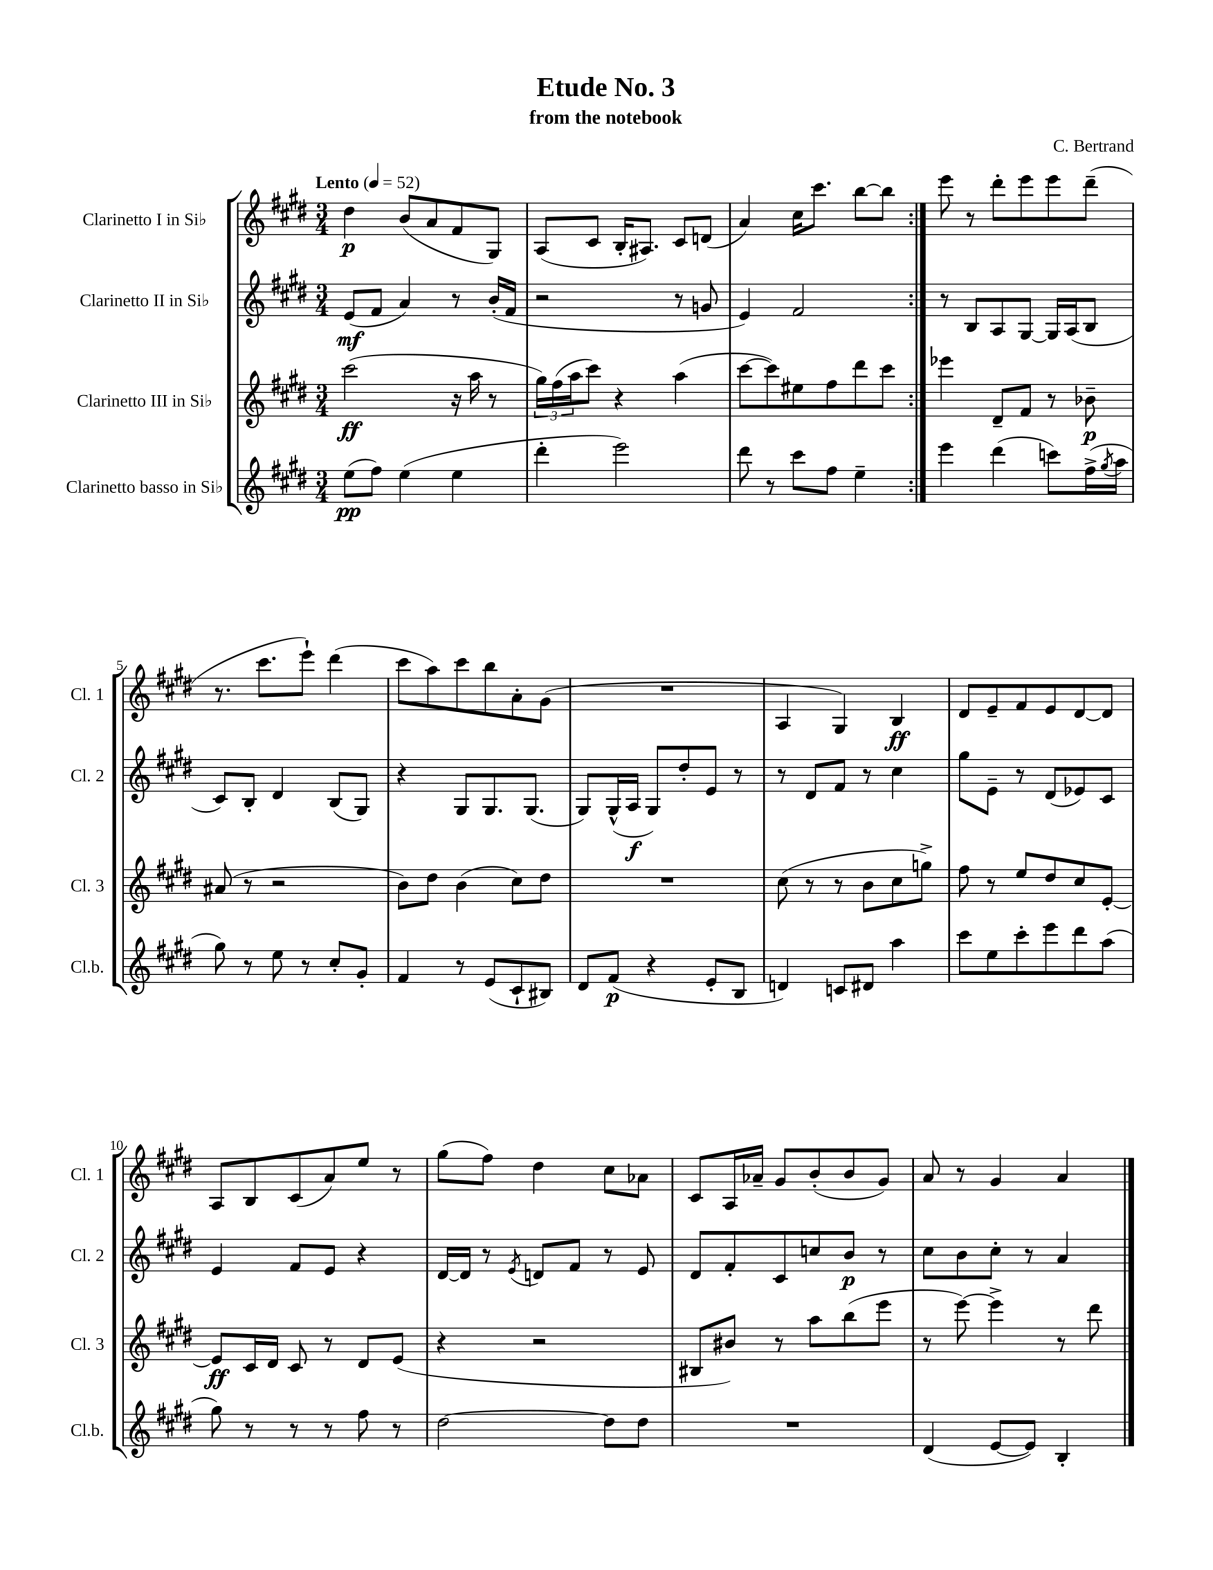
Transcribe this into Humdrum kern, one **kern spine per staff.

**kern	**dynam	**kern	**dynam	**kern	**dynam	**kern	**dynam
*part4	*part4	*part3	*part3	*part2	*part2	*part1	*part1
*staff4	*staff4	*staff3	*staff3	*staff2	*staff2	*staff1	*staff1
*I"Clarinetto basso in Si♭	*	*I"Clarinetto III in Si♭	*	*I"Clarinetto II in Si♭	*	*I"Clarinetto I in Si♭	*
*I'Cl.b.	*	*I'Cl. 3	*	*I'Cl. 2	*	*I'Cl. 1	*
*clefG2	*	*clefG2	*	*clefG2	*	*clefG2	*
*k[f#c#g#d#]	*	*k[f#c#g#d#]	*	*k[f#c#g#d#]	*	*k[f#c#g#d#]	*
*M3/4	*	*M3/4	*	*M3/4	*	*M3/4	*
*MM52	*	*MM52	*	*MM52	*	*MM52	*
=1	=1	=1	=1	=1	=1	=1	=1
!	!	!	!	!	!	!LO:TX:a:B:t=Lento	!
(8ee\L	pp	(2ccc#\	ff	(8e/L	mf	4dd#\	p
8ff#\J)	.	.	.	8f#/J	.	.	.
(4ee\	.	.	.	4a/)	.	(8b/L	.
.	.	.	.	.	.	8a/	.
4ee\	.	16r	.	8r	.	8f#/	.
.	.	16aa\	.	.	.	.	.
.	.	8r	.	(16b'/LL	.	8G#/J)	.
.	.	.	.	16f#/JJ	.	.	.
=2	=2	=2	=2	=2	=2	=2	=2
4ddd#'\	.	24gg#\LL)	.	2r	.	(8A/L	.
.	.	(24ff#\	.	.	.	.	.
.	.	24aa\J	.	.	.	.	.
.	.	8ccc#\J)	.	.	.	8c#/J	.
2eee\)	.	4r	.	.	.	16B'/KL	.
.	.	.	.	.	.	8.A#X/J)	.
.	.	(4aa\	.	8r	.	8c#/L	.
.	.	.	.	8gn/	.	(8dn/J	.
=3	=3	=3	=3	=3	=3	=3	=3
8ddd#\	.	[8ccc#\L	.	4e/)	.	4a/)	.
8r	.	8ccc#\])	.	.	.	.	.
8ccc#\L	.	8ee#X\	.	2f#/	.	16cc#\KL	.
.	.	.	.	.	.	8.ccc#\J	.
8ff#\J	.	8ff#\	.	.	.	.	.
4ee~\	.	8ddd#\	.	.	.	[8bb\L	.
.	.	8ccc#\J	.	.	.	8bb\J]	.
=4:|!	=4:|!	=4:|!	=4:|!	=4:|!	=4:|!	=4:|!	=4:|!
4eee\	.	4eee-X\	.	8r	.	8eee\	.
.	.	.	.	8B/L	.	8r	.
(4ddd#\	.	8d#~/L	.	8A/	.	8ddd#'\L	.
.	.	8f#/J	.	[8G#/J	.	8eee\	.
8cccn\L)	.	8r	.	16G#/LL]	.	8eee\	.
.	.	.	.	(16A/J	.	.	.
(16ff#^\L	.	8b-X~\	p	8B/J	.	(8ddd#~\J	.
8qgg#/	.	.	.	.	.	.	.
16aa\JJ	.	.	.	.	.	.	.
!!LO:LB:g=z
=5	=5	=5	=5	=5	=5	=5	=5
8gg#\)	.	(8a#X/	.	8c#/L)	.	8.r	.
8r	.	8r	.	8B'/J	.	.	.
.	.	.	.	.	.	8.ccc#\L	.
8ee\	.	2r	.	4d#/	.	.	.
8r	.	.	.	.	.	8eee`\J)	.
8cc#'/L	.	.	.	(8B/L	.	(4ddd#\	.
8g#'/J	.	.	.	8G#/J)	.	.	.
=6	=6	=6	=6	=6	=6	=6	=6
4f#/	.	8b\L)	.	4r	.	8ccc#\L	.
.	.	8dd#\J	.	.	.	8aa\)	.
8r	.	(4b\	.	8G#/L	.	8ccc#\	.
(8e/L	.	.	.	8.G#/	.	8bb\	.
8c#`/	.	8cc#\L)	.	.	.	8a'\	.
.	.	.	.	(8.G#/J	.	.	.
8B#X/J)	.	8dd#\J	.	.	.	(8g#\J	.
=7	=7	=7	=7	=7	=7	=7	=7
8d#/L	.	2.r	.	8G#/L)	.	2.r	.
(8f#/J	p	.	.	(16G#^^/L	.	.	.
.	.	.	.	16A/JJ	f	.	.
4r	.	.	.	8G#/L)	.	.	.
.	.	.	.	8dd#'/	.	.	.
8e'/L	.	.	.	8e/J	.	.	.
8B/J	.	.	.	8r	.	.	.
=8	=8	=8	=8	=8	=8	=8	=8
4dn/)	.	(8cc#\	.	8r	.	4A/	.
.	.	8r	.	8d#/L	.	.	.
8cn/L	.	8r	.	8f#/J	.	4G#/)	.
8d#X/J	.	8b\L	.	8r	.	.	.
4aa\	.	8cc#\	.	4cc#\	.	4B/	ff
.	.	8ggn^\J)	.	.	.	.	.
=9	=9	=9	=9	=9	=9	=9	=9
8ccc#\L	.	8ff#\	.	8gg#\L	.	8d#/L	.
8ee\	.	8r	.	8e~\J	.	8e~/	.
8ccc#'\	.	8ee/L	.	8r	.	8f#/	.
8eee\	.	8dd#/	.	(8d#/L	.	8e/	.
8ddd#\	.	8cc#/	.	8e-X/)	.	[8d#/	.
(8aa\J	.	[8e'/J	.	8c#/J	.	8d#/J]	.
!!LO:LB:g=z
=10	=10	=10	=10	=10	=10	=10	=10
8gg#\)	.	8e/L]	ff	4e/	.	8A/L	.
8r	.	16c#/L	.	.	.	8B/	.
.	.	16d#/JJ	.	.	.	.	.
8r	.	8c#/	.	8f#/L	.	(8c#/	.
8r	.	8r	.	8e/J	.	8a/)	.
8ff#\	.	8d#/L	.	4r	.	8ee/J	.
8r	.	(8e/J	.	.	.	8r	.
=11	=11	=11	=11	=11	=11	=11	=11
[2dd#\	.	4r	.	[16d#/LL	.	(8gg#\L	.
.	.	.	.	16d#/JJ]	.	.	.
.	.	.	.	8r	.	8ff#\J)	.
.	.	.	.	8qe/	.	.	.
.	.	2r	.	8dn/L	.	4dd#\	.
.	.	.	.	8f#/J	.	.	.
8dd#\L]	.	.	.	8r	.	8cc#\L	.
8dd#\J	.	.	.	8e/	.	8a-X\J	.
=12	=12	=12	=12	=12	=12	=12	=12
2.r	.	8B#X/L	.	8d#/L	.	8c#/L	.
.	.	8b#X/J)	.	8f#'/	.	16A/L	.
.	.	.	.	.	.	16a-X~/JJ	.
.	.	8r	.	8c#/	.	8g#/L	.
.	.	8aa\L	.	8ccn/	.	(8b'/	.
.	.	(8bb\	.	8b/J	p	8b/	.
.	.	8eee\J	.	8r	.	8g#/J)	.
=13	=13	=13	=13	=13	=13	=13	=13
(4d#/	.	8r	.	8cc#\L	.	8a/	.
.	.	[8eee\)	.	8b\	.	8r	.
[8e/L	.	4eee^\]	.	8cc#'\J	.	4g#/	.
8e/J])	.	.	.	8r	.	.	.
4B'/	.	8r	.	4a/	.	4a/	.
.	.	8ddd#\	.	.	.	.	.
==	==	==	==	==	==	==	==
*-	*-	*-	*-	*-	*-	*-	*-
